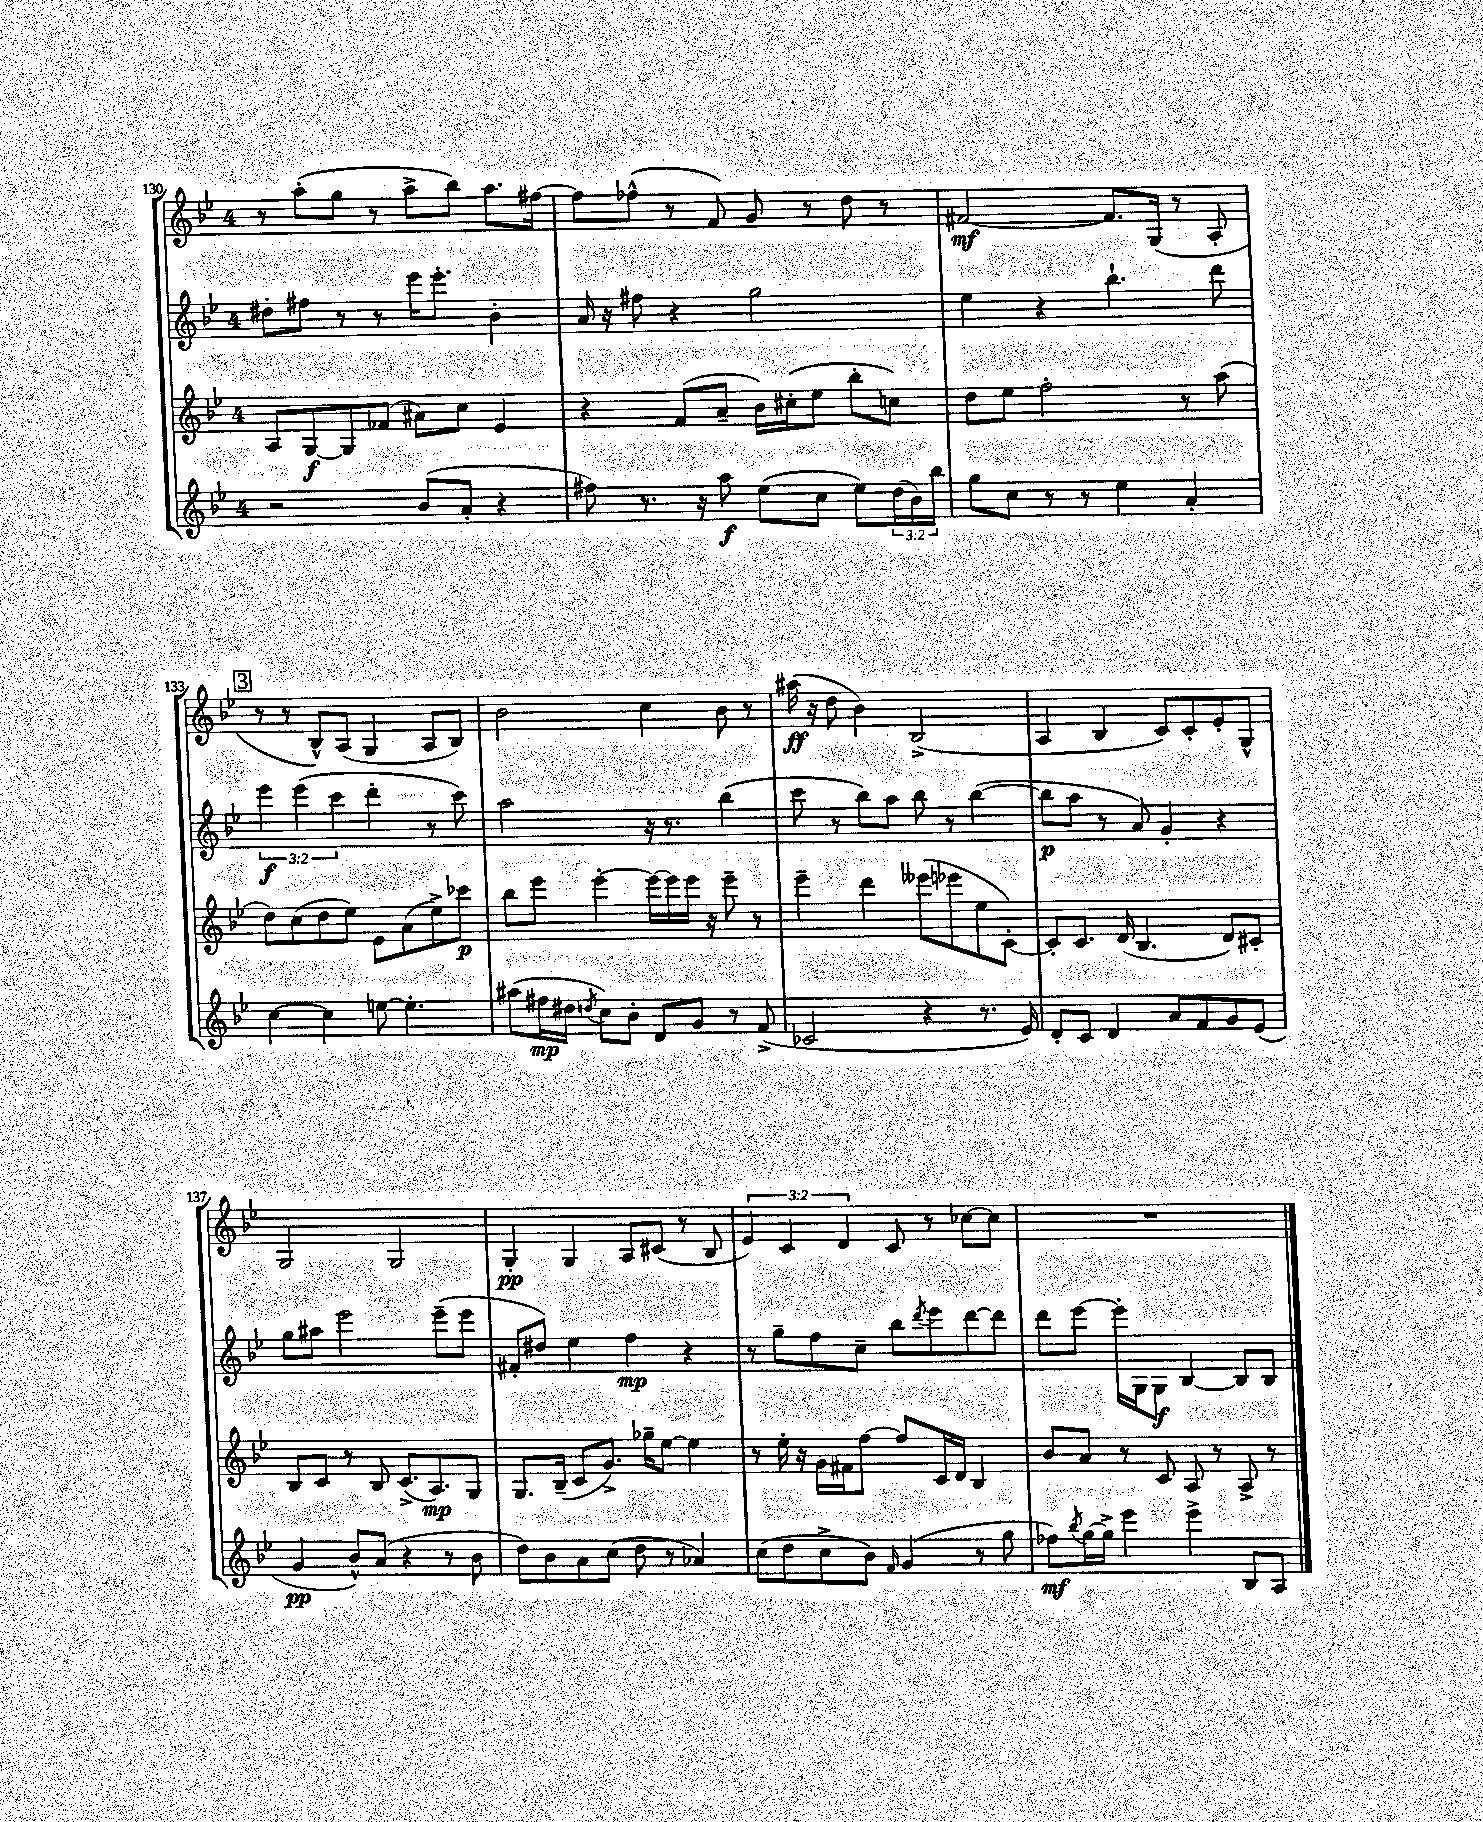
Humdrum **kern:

**kern	**dynam	**kern	**dynam	**kern	**dynam	**kern	**dynam
*part4	*part4	*part3	*part3	*part2	*part2	*part1	*part1
*staff4	*staff4	*staff3	*staff3	*staff2	*staff2	*staff1	*staff1
*clefG2	*	*clefG2	*	*clefG2	*	*clefG2	*
*k[b-e-]	*	*k[b-e-]	*	*k[b-e-]	*	*k[b-e-]	*
*M4/4	*	*M4/4	*	*M4/4	*	*M4/4	*
=130	=130	=130	=130	=130	=130	=130	=130
2r	.	8A/L	.	8dd#X'\L	.	8r	.
.	.	[8G/	f	8ff#X\J	.	(8aa'\L	.
.	.	8G/]	.	8r	.	8gg\J	.
.	.	(8f-X/J	.	8r	.	8r	.
(8b-/L	.	8a#X\L)	.	16eee-\KL	.	8aa^\L	.
.	.	.	.	8.eee-'\J	.	.	.
8a'/J	.	8cc\J	.	.	.	8bb-\J)	.
4r	.	4e-/	.	4b-'\	.	8.aa\L	.
.	.	.	.	.	.	[16ff#X\Jk	.
=131	=131	=131	=131	=131	=131	=131	=131
8ff#X\)	.	4r	.	16a/	.	8ff#\L]	.
.	.	.	.	16r	.	.	.
8.r	.	.	.	8ff#X\	.	(8ff-X^^\J	.
.	.	(8f/L	.	4r	.	8r	.
16r	.	.	.	.	.	.	.
8aa\	f	8a~/J	.	.	.	8f/)	.
(8ee-\L	.	16b-\LL)	.	2gg\	.	8g/	.
.	.	(16cc#X'\J	.	.	.	.	.
8cc\J	.	8ee-\J	.	.	.	8r	.
8ee-\L)	.	8bb-'\L	.	.	.	8dd\	.
(24dd\L	.	8ccn\J)	.	.	.	8r	.
24b-\)	.	.	.	.	.	.	.
24bb-\JJ	.	.	.	.	.	.	.
=132	=132	=132	=132	=132	=132	=132	=132
8gg\L	.	8dd\L	.	4ee-\	.	[2f#X/	mf
8cc\J	.	8ee-\J	.	.	.	.	.
8r	.	2ff'\	.	4r	.	.	.
8r	.	.	.	.	.	.	.
4ee-\	.	.	.	4.bb-`\	.	8.f#/L]	.
.	.	.	.	.	.	(16G/Jk	.
4a'/	.	8r	.	.	.	8r	.
.	.	(8aa\	.	8ddd\	.	8A'/	.
!!LO:LB:g=z
!!LO:REH:place=s1:t=3
=133	=133	=133	=133	=133	=133	=133	=133
[4cc\	.	8dd\L)	.	6eee-\	f	8r	.
.	.	(8cc\	.	.	.	8r	.
.	.	.	.	(6eee-\	.	.	.
4cc\]	.	8dd\	.	.	.	8B-^^/L)	.
.	.	.	.	6ccc\	.	.	.
.	.	8ee-\J)	.	.	.	(8A/J	.
[8een\	.	8e-\L	.	4ddd'\	.	4G/	.
4.ee'\]	.	(8a\	.	.	.	.	.
.	.	8ee-^\)	.	8r	.	8A/L	.
.	.	8ccc-X\J	p	8ccc\)	.	8B-/J)	.
=134	=134	=134	=134	=134	=134	=134	=134
(8aa#X\L	.	8bb-\L	.	2aa\	.	2b-\	.
16ff#X\L	mp	8eee-\J	.	.	.	.	.
16dd#X\JJ	.	.	.	.	.	.	.
8qddn/	.	.	.	.	.	.	.
8cc\L)	.	[4eee-'\	.	.	.	.	.
8b-'\J	.	.	.	.	.	.	.
8d/L	.	16eee-\LL_	.	16r	.	4cc\	.
.	.	16eee-\]	.	8.r	.	.	.
8g/J	.	16eee-\JJ	.	.	.	.	.
.	.	16r	.	.	.	.	.
8r	.	8eee-~\	.	(4bb-\	.	8b-\	.
(8f^/	.	8r	.	.	.	8r	.
=135	=135	=135	=135	=135	=135	=135	=135
2c-X/	.	4eee-~\	.	8ccc\	.	(16aa#X\	ff
.	.	.	.	.	.	16r	.
.	.	.	.	8r	.	8dd\	.
.	.	4ddd\	.	8bb-\L)	.	4b-\)	.
.	.	.	.	8aa\J	.	.	.
4r	.	(8eee--X\L	.	8bb-\	.	(2B-^/	.
.	.	8eee-X\	.	8r	.	.	.
8.r	.	8ee-\	.	([4bb-\	.	.	.
.	.	[8c'\J)	.	.	.	.	.
16e-/)	.	.	.	.	.	.	.
=136	=136	=136	=136	=136	=136	=136	=136
8d'/L	.	8c'/L]	.	8bb-\L]	p	4A/	.
8c/J	.	8.c/J	.	8aa\J	.	.	.
4d/	.	.	.	8r	.	4B-/	.
.	.	(16d/	.	.	.	.	.
.	.	4.B-/	.	8a/)	.	.	.
8a/L	.	.	.	4g'/	.	8c/L)	.
8f/	.	.	.	.	.	8c'/	.
8g/	.	8d/L)	.	4r	.	8e-'/	.
(8e-/J	.	8c#X'/J	.	.	.	8G^^/J	.
!!LO:LB:g=z
=137	=137	=137	=137	=137	=137	=137	=137
4g/	pp	8B-/L	.	8gg\L	.	2G/	.
.	.	8c/J	.	8aa#X\J	.	.	.
8b-^^/L)	.	8r	.	2eee-\	.	.	.
(8a/J	.	8B-/	.	.	.	.	.
4r	.	(8.c^/L	.	.	.	2G/	.
.	.	8.A/)	mp	.	.	.	.
8r	.	.	.	(8eee-~\L	.	.	.
8b-\	.	8G/J	.	8eee-\J	.	.	.
=138	=138	=138	=138	=138	=138	=138	=138
8dd\L)	.	8.G/L	.	8f#X'/L	.	4G'/	pp
8b-\	.	.	.	8dd#X/J)	.	.	.
.	.	(16B-~/Jk	.	.	.	.	.
8a\	.	8c/L	.	4ee-\	.	4G/	.
(8cc\J	.	8.g^/J)	.	.	.	.	.
8dd\	.	.	.	4ff\	mp	8A/L	.
.	.	16gg-X~\KL	.	.	.	.	.
8r	.	[8ee-\J	.	.	.	(8c#X/J	.
4a-X/)	.	4ee-\]	.	4r	.	8r	.
.	.	.	.	.	.	8B-/	.
=139	=139	=139	=139	=139	=139	=139	=139
(8cc\L	.	8r	.	8r	.	6e-/)	.
8dd\	.	16ee-'\	.	8gg~\L	.	.	.
.	.	.	.	.	.	6c/	.
.	.	16r	.	.	.	.	.
8cc^\	.	16g\LL	.	8ff\	.	.	.
.	.	16f#X\J	.	.	.	.	.
.	.	.	.	.	.	6d/	.
8b-\J)	.	[8ff\J	.	8cc~\J	.	.	.
16qqf/	.	.	.	.	.	.	.
(4g/	.	8ff/L]	.	8bb-\L	.	8c/	.
.	.	.	.	8qddd/	.	.	.
.	.	16c/L	.	8eee-\	.	8r	.
.	.	16d/JJ	.	.	.	.	.
8r	.	4B-/	.	[8ddd\	.	[8cc-X\L	.
8gg\	.	.	.	8ddd\J]	.	8cc-\J]	.
=140	=140	=140	=140	=140	=140	=140	=140
8ff-X\L)	mf	8b-/L	.	8ddd\L	.	1r	.
8qbb-/	.	.	.	.	.	.	.
[16gg\L	.	8a/J	.	[8eee-\J	.	.	.
16gg^\JJ]	.	.	.	.	.	.	.
4eee-\	.	8r	.	16eee-'\LL]	.	.	.
.	.	.	.	16G\J	.	.	.
.	.	8c/	.	8G\J	f	.	.
4eee-^\	.	8A/	.	[4B-/	.	.	.
.	.	8r	.	.	.	.	.
8B-/L	.	8A^/	.	8B-/L]	.	.	.
8A/J	.	8r	.	8B-/J	.	.	.
==	==	==	==	==	==	==	==
*-	*-	*-	*-	*-	*-	*-	*-
